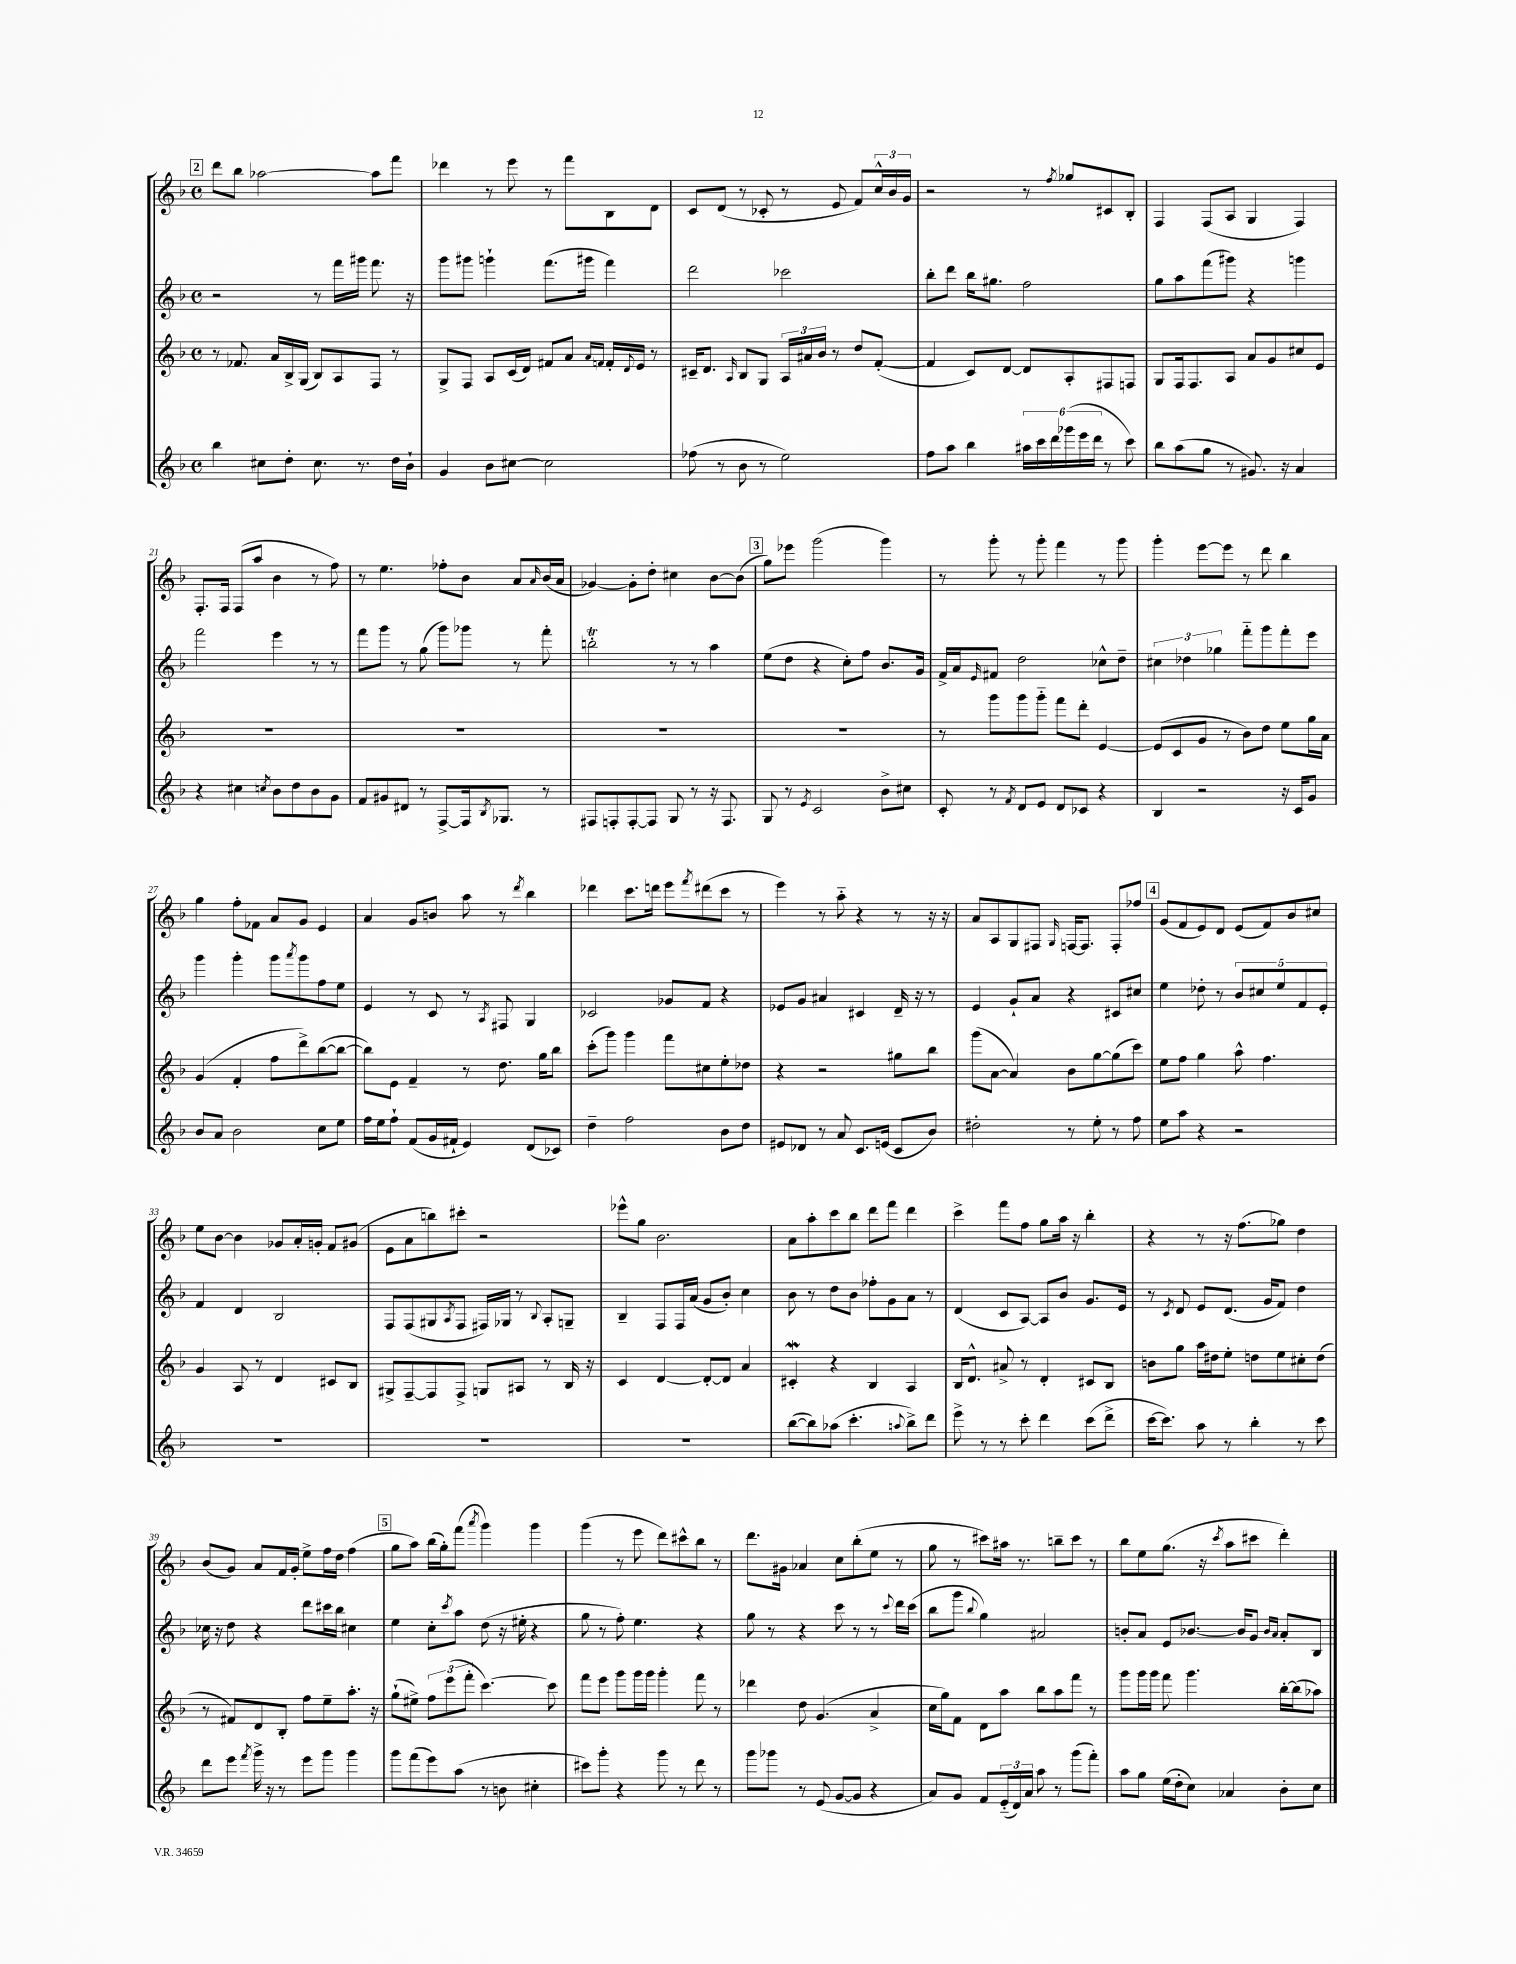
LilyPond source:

<<
\new StaffGroup <<
\new Staff = "s0" {
    \clef treble \key f \major \defaultTimeSignature \time 4/4
    \mark \markup { \box "2" } d'''8 bes''8 aes''2~ aes''8 f'''8 |
    des'''4 r8 e'''8 r8 f'''8 bes8 d'8 |
    c'8 d'8( r8 ces'8-. r8 e'8 f'8) \tuplet 3/2 { c''16-^ bes'16 g'16 } |
    r2 r8 \acciaccatura { f''8 } ges''8 cis'8 bes8-. |
    f4 f8( a8 g4 f4) |
    f8.-. f16 f8( a''8 bes'4 r8 f''8) |
    r8 e''4. fes''8-. bes'8 a'8 \grace { a'16 } bes'16( a'16 |
    ges'4~) ges'8-. d''8-. cis''4 bes'8~ bes'8( |
    \mark \markup { \box "3" } g''8) ees'''8 g'''2( g'''4) |
    r8 g'''8-. r8 g'''8-. f'''4 r8 g'''8 |
    g'''4-. e'''8~ e'''8 r8 d'''8 bes''4 |
    g''4 f''8-. fes'8 a'8 g'8 e'4 |
    a'4 g'8 b'8 a''8 r8 \acciaccatura { d'''8 } bes''4 |
    des'''4 c'''8. d'''16 e'''8 \acciaccatura { f'''8 } dis'''8( c'''8 r8 |
    e'''4) r8 a''8-_ r4 r8 r16 r16 |
    a'8 a8 g8 fis8 \grace { g16 } f16~ f8. f8-. fes''8 |
    \mark \markup { \box "4" } g'8( f'8 e'8) d'8 e'8( f'8) bes'8 cis''8 |
    e''8 bes'8~ bes'4 ges'8 a'16-. g'16-. f'8 gis'8( |
    e'8 a'8 b''8) cis'''8-. r2 |
    ees'''8-^ g''8 bes'2. |
    a'8 a''8-. c'''8 bes''8 d'''8 f'''8 d'''4 |
    c'''4-> f'''8 f''8 g''8 a''16 r16 bes''4-. |
    r4 r8 r16 f''8.( ges''8) d''4 |
    bes'8( g'8) a'8 f'16 g'16-. e''8-> f''16 d''16 f''4( |
    \mark \markup { \box "5" } g''8 a''8) bes''16( g''16-.) f'''8( \acciaccatura { a'''8 } g'''4) g'''4 |
    g'''4( r8 e'''8 d'''8) cis'''8-^ bes''8 r8 |
    d'''8. gis'16 aes'4 c''8 bes''8-.( e''8 r8 |
    g''8 r8 cis'''8) ais''16 r8. b''8-- cis'''8 r8 |
    bes''8 e''8 g''8.( r16 \acciaccatura { c'''8 } a''8 cis'''8 d'''4-.) \bar "|." |
}
\new Staff = "s1" {
    \clef treble \key f \major \defaultTimeSignature \time 4/4
    \mark \markup { \box "2" } r2 r8 f'''16 gis'''16 f'''8. r16 |
    g'''8 gis'''8 g'''4-! f'''8.( gis'''16 f'''4) |
    d'''2 ces'''2 |
    bes''8-. d'''8 bes''16 gis''8. f''2 |
    g''8 a''8 f'''8( gis'''8) r4 g'''4 |
    f'''2 e'''4 r8 r8 |
    f'''8 g'''8 r8 g''8( g'''8) ges'''8 r8 f'''8-. |
    b''2-.\trill r8 r8 a''4 |
    \mark \markup { \box "3" } e''8( d''8 r4 c''8-.) f''8 bes'8. g'16 |
    f'16-> a'16 \grace { e'16 } fis'8 d''2 ces''8-^ d''8-- |
    \tuplet 3/2 { cis''4 des''4 ges''4 } f'''8-_ g'''8 f'''8-. e'''8 |
    g'''4 g'''4-. g'''8 \acciaccatura { a'''8 } g'''8 f''8 e''8 |
    e'4 r8 c'8 r8 \acciaccatura { a8 } fis8 g4 |
    ces'2 ges'8 f'8 r4 |
    ees'8 g'8 ais'4 cis'4 d'16-- r16 r8 |
    e'4 g'8-! a'8 r4 cis'8 cis''8 |
    \mark \markup { \box "4" } e''4 des''8-. r8 \tuplet 5/4 { bes'8 cis''8 e''8 f'8 e'8-. } |
    f'4 d'4 bes2 |
    f8 f8( gis8 \acciaccatura { a8 } f8 fis16) ges16 r8 \appoggiatura { bes8 } a8-. g8-- |
    bes4-- f8 f16 a'16( g'8 bes'8-.) c''4 |
    bes'8 r8 d''8 bes'8 fes''8-. g'8 a'8 r8 |
    d'4( c'8 a8~) a8 bes'8 g'8. e'16 |
    r8 \acciaccatura { c'8 } d'8 e'8 d'8.( g'16 f'8) d''4 |
    ces''16 r16 d''8 r4 d'''8 cis'''16 bes''16 cis''4 |
    \mark \markup { \box "5" } e''4 c''8-. \acciaccatura { c'''8 } a''8 d''8( r16 eis''16-. r4 |
    g''8 r8 f''8-.) e''4. r4 |
    g''8 r8 r4 c'''8 r8 r8 \appoggiatura { c'''8 } d'''16 c'''16( |
    bes''8 g'''8 \appoggiatura { bes''8 } g''4) ais'2 |
    b'8-. a'8 e'8 bes'8.~ bes'16 g'8 \grace { bes'16 a'16 } a'8-. bes8 \bar "|." |
}
\new Staff = "s2" {
    \clef treble \key f \major \defaultTimeSignature \time 4/4
    \mark \markup { \box "2" } r8 fes'8. a'16 bes16-> g16( bes8) a8 f8 r8 |
    g8-> f8 a8 c'16( d'16) fis'8 a'8 \grace { a'16 f'16 } f'16-. \appoggiatura { d'8 } e'16 r8 |
    cis'16-- d'8. \grace { a16 } bes8 g8 \tuplet 3/2 { a16 ais'16 bes'16 } r8 d''8 f'8~-.( |
    f'4 c'8) d'8~ d'8 a8-. fis8 f8 |
    g8 f16 f8. a8 a'8 g'8 cis''8 e'8 |
    R1 |
    R1 |
    R1 |
    \mark \markup { \box "3" } R1 |
    r8 g'''8 g'''8 g'''8-_ f'''8 d'''8-. e'4~ |
    e'8( c'8 g'8 r8 bes'8) d''8 e''8 g''16 a'16 |
    g'4( f'4-. f''8 d'''8->) bes''8~( bes''8~ |
    bes''8) e'8 f'4-- r8 d''8. g''16 bes''8 |
    c'''8-.( g'''8) g'''4 f'''8 cis''8 e''8-. des''8 |
    r4 r2 gis''8 bes''8 |
    g'''8( a'8~ a'4) bes'8 g''8~ g''8( c'''8) |
    \mark \markup { \box "4" } e''8 f''8 g''4 a''8-^ f''4. |
    g'4 a8 r8 d'4 cis'8 bes8 |
    gis8-> f8~-- f8 f8-> g8 ais8 r8 bes16 r16 |
    c'4 d'4~ d'8~-. d'8 a'4 |
    cis'4-.\mordent r4 bes4 a4 |
    bes16 d'8.-^ ais'8-> r8 d'4-. cis'8 bes8 |
    b'8 g''8 a''16 dis''16 e''8-. d''8 e''8 cis''8-. d''8( |
    r8 fis'8) d'8 bes8-. f''8 e''8-- a''8.-. r16 |
    \mark \markup { \box "5" } g''8-!( eis''8->) \tuplet 3/2 { f''8 e'''8( f'''8-. } c'''4.~) c'''8 |
    f'''8 e'''8 g'''8 g'''16 g'''16 g'''4-. f'''8 r8 |
    des'''4 d''8 g'4.( a'4-> |
    c''16 g''16) f'8 d'8 a''8 bes''8 a''8 f'''8 r8 |
    g'''8 g'''16 g'''16 f'''8 g'''4. bes''16~-. bes''16( aes''8) \bar "|." |
}
\new Staff = "s3" {
    \clef treble \key f \major \defaultTimeSignature \time 4/4
    \mark \markup { \box "2" } bes''4 cis''8 d''8-. cis''8. r8. d''16 bes'16-! |
    g'4 bes'8 cis''8~ cis''2 |
    fes''8( r8 bes'8 r8 e''2) |
    f''8 a''8 bes''4 \tuplet 6/4 { ais''16 c'''16 d'''16 ges'''16( e'''16 d'''16 } r8 c'''8) |
    bes''8 a''8( g''8 r8 gis'8.) r16 a'4 |
    r4 cis''4 \acciaccatura { c''8 } bes'8 d''8 bes'8 g'8 |
    f'8 gis'8 dis'8 r8 f8~-> f16 \acciaccatura { bes8 } ges8. r8 |
    fis8 f8-. f8~-. f8 g8 r8 r16 f8. |
    \mark \markup { \box "3" } g8 r8 \acciaccatura { e'8 } c'2 bes'8-> cis''8 |
    c'8-. r8 \acciaccatura { f'8 } d'8 e'8 d'8 ces'8 r4 |
    bes4 r2 r16 c'16 g'8 |
    bes'8 a'8 bes'2 c''8 e''8 |
    f''16 e''16 f''8-! f'8( g'16 fis'16-! e'4) d'8( ces'8) |
    d''4-- f''2 bes'8 d''8 |
    eis'8 des'8 r8 a'8 c'8. e'16( c'8 bes'8) |
    dis''2-. r8 e''8-. r8 f''8 |
    \mark \markup { \box "4" } e''8 a''8 r4 r2 |
    R1 |
    R1 |
    R1 |
    bes''8~( bes''8) aes''8( c'''4.-. \appoggiatura { a''8 } bes''8->) d'''8 |
    e'''8-> r8 r8 c'''8-. d'''4 c'''8( d'''8-> |
    c'''16~ c'''8.) a''8 r8 bes''4-. r8 c'''8 |
    d'''8 e'''8 \acciaccatura { f'''8 } g'''16-> r16 r8 e'''8 g'''8 g'''4 |
    \mark \markup { \box "5" } g'''8 f'''8( e'''8) a''8( r8 b'8 cis''4-. |
    cis'''8) g'''8-. r4 g'''8 r8 d'''8 r8 |
    g'''8 ges'''8 r8 e'8( g'8~ g'8 r4 |
    a'8) g'8 f'8 \tuplet 3/2 { e'16-_( d'16) a'16 } a''8 r8 g'''8( f'''8-.) |
    a''8 g''8 e''16( d''16-. c''8) aes'4 bes'8-. c''8 \bar "|." |
}
>>
>>
\layout { \context { \Score currentBarNumber = #16 } }
